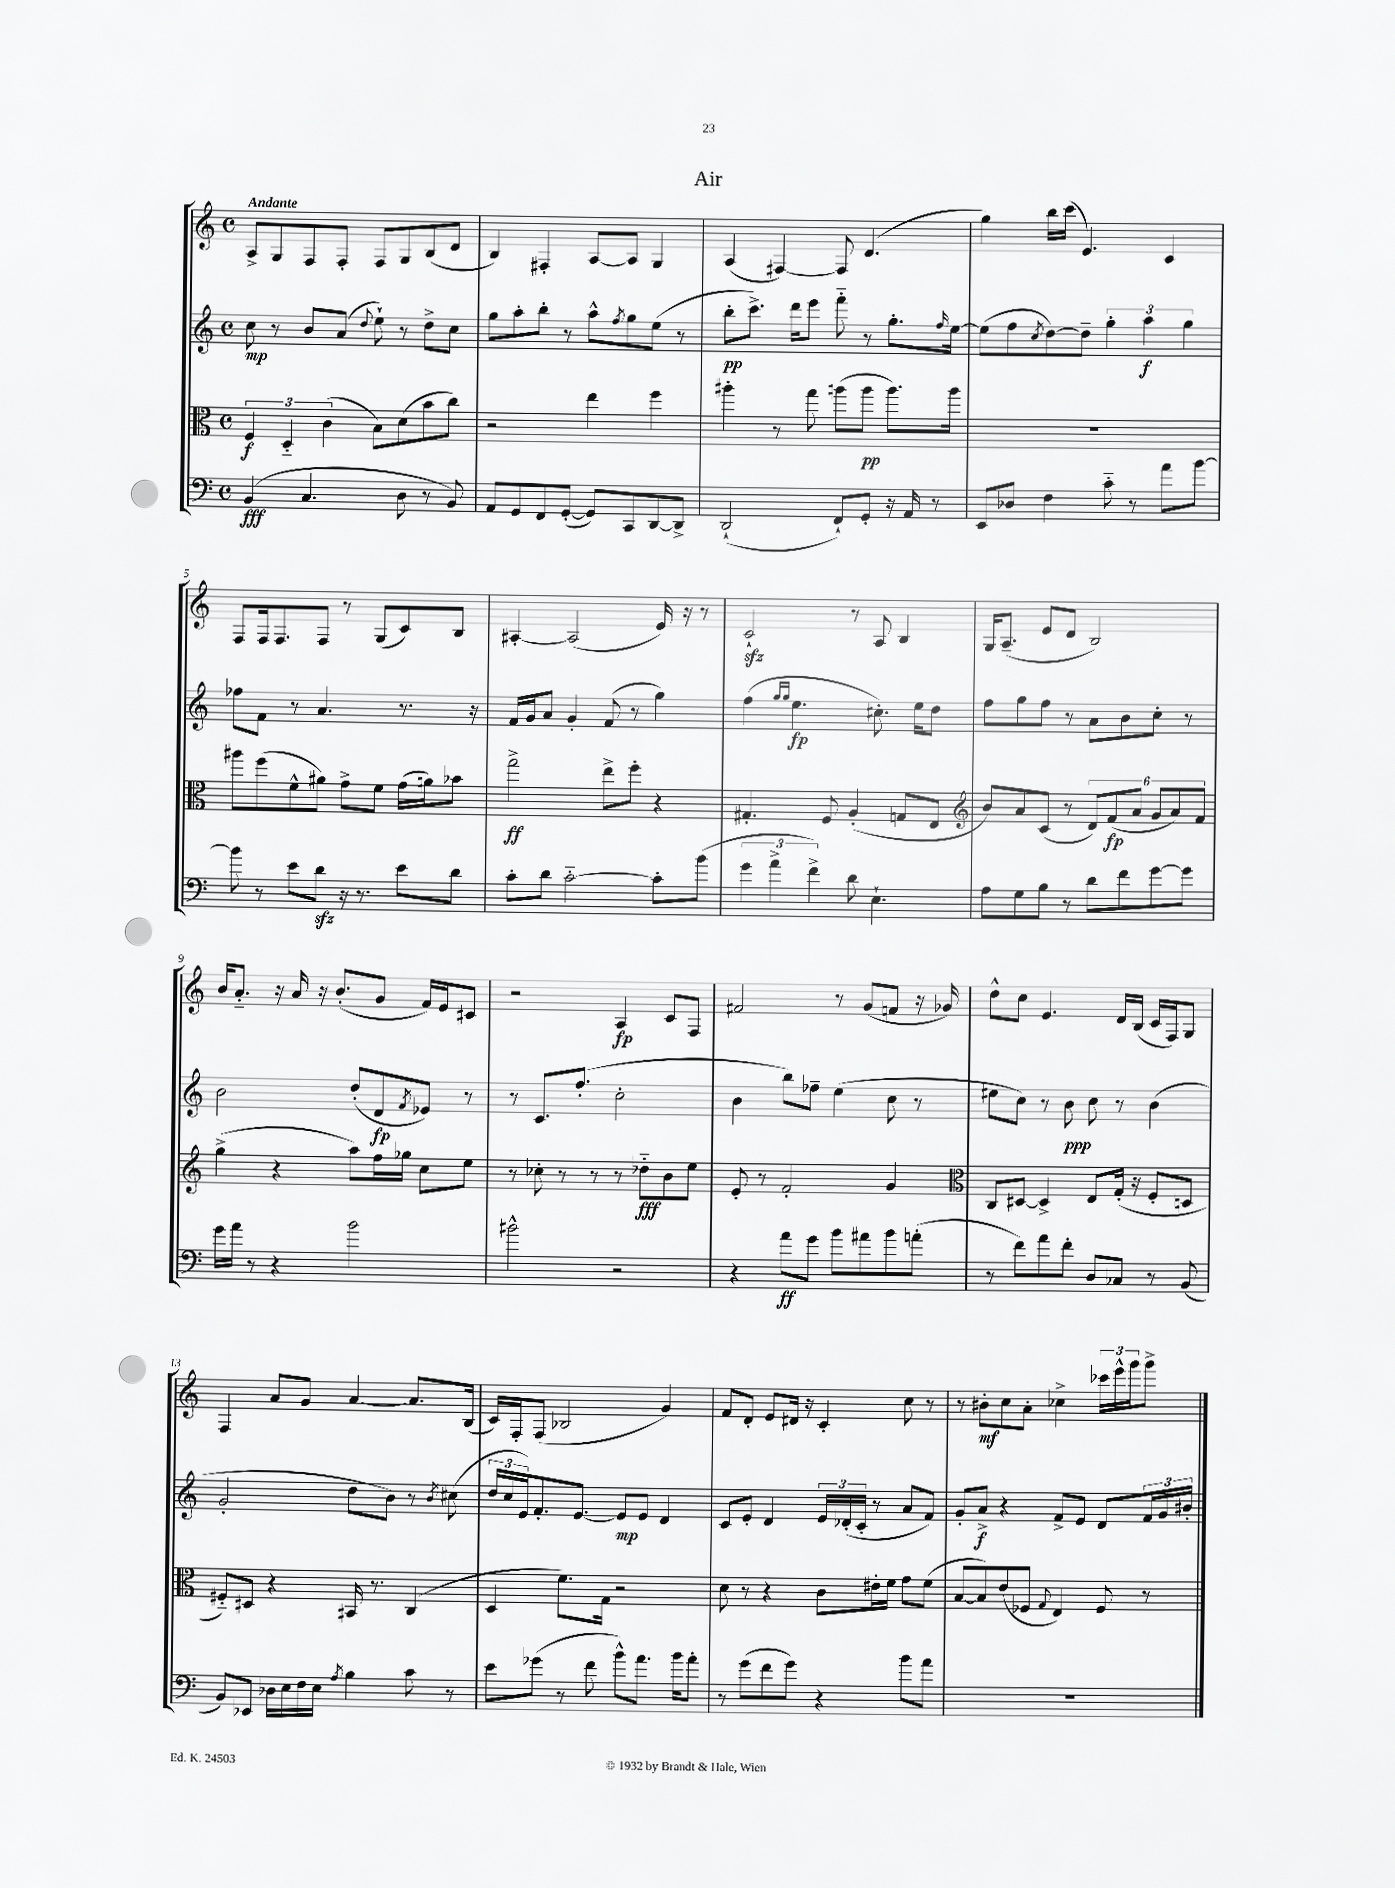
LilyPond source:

\header { title = "Air" }
<<
\new StaffGroup <<
\new Staff = "s0" {
    \clef treble \key c \major \defaultTimeSignature \time 4/4 \tempo "Andante"
    a8-> g8 f8 f8-. f8 g8 b8( d'8 |
    b4) fis4-. a8~ a8 g4 |
    a4( fis4~) fis8 d'4.( |
    g''4) b''16 c'''16( e'4.) c'4 |
    f8 f16 f8. f8 r8 g8( c'8) b8 |
    ais4~-. ais2( e'16) r16 r8 |
    c'2-!\sfz r8 a8 b4 |
    g16 a8.--( e'8 d'8 b2) |
    b'16 a'8.-_ r16 a'16 r16 b'8.-.( g'8 f'16) e'16 cis'8 |
    r2 a4\fp c'8 f8 |
    fis'2 r8 g'8( f'8 r16 ges'16) |
    d''8-^ c''8 e'4. d'16 b16( c'16 f16) g8 |
    f4 a'8 g'8 a'4~ a'8. b16( |
    c'16) f16-. f8( bes2 g'4) |
    f'8 d'8-. e'8 dis'16 r16 c'4-. c''8 r8 |
    r8 bis'8-.\mf c''8 a'8-. ces''4-> \tuplet 3/2 { ces'''16 e'''16-^ g'''16 } g'''8-> \bar "|." |
}
\new Staff = "s1" {
    \clef treble \key c \major \defaultTimeSignature \time 4/4
    c''8\mp r8 b'8 a'8( \appoggiatura { d''8 } e''8-!) r8 d''8-> c''8 |
    g''8 a''8-. b''8-. r8 a''8-^ \acciaccatura { f''8 } g''8 e''8( r8 |
    b''8-.\pp c'''8.->) d'''16 e'''8 f'''8-_ r8 g''8.-. \grace { f''16 } e''16~ |
    e''8( f''8 \acciaccatura { c''8 } d''8~) d''8-- \tuplet 3/2 { g''4-. a''4\f g''4 } |
    fes''8 f'8 r8 a'4. r8. r16 |
    f'16 g'16 a'8 g'4-. f'8( r8 g''4) |
    f''4( \grace { g''16 g''16 } e''4.\fp cis''8.-.) e''16 d''8 |
    f''8 g''8 f''8 r8 a'8 b'8 c''8-. r8 |
    b'2 d''8-.( d'8\fp \acciaccatura { f'8 } ees'8) r8 |
    r8 c'8. f''8.-.( c''2-. |
    b'4 b''8) fes''8-- e''4( c''8 r8 |
    eis''8 c''8) r8 b'8\ppp c''8 r8 b'4( |
    g'2-. d''8 b'8) r8 \acciaccatura { b'8 } cis''8( |
    \tuplet 3/2 { d''16 c''16 e'16) } f'8.-. e'8.~ e'8\mp e'8 d'4 |
    c'8 e'8-. d'4 \tuplet 3/2 { e'16 des'16-.( c'16-. } r8 a'8 f'8) |
    g'8-. a'8->\f r4 f'8-> e'8 d'8 \tuplet 3/2 { f'16 g'16 bis'16-. } \bar "|." |
}
\new Staff = "s2" {
    \clef alto \key c \major \defaultTimeSignature \time 4/4
    \tuplet 3/2 { f4\f d4-_ c'4( } b8) d'8( b'8 c''8) |
    r2 e''4 f''4 |
    ais''4-. r8 g''8 a''8( a''8\pp a''8.) a''16 |
    R1 |
    ais''8 f''8( f'8-^ ais'8) g'8-> f'8 g'16( a'16) bes'8 |
    g''2->\ff e''8-> f''8-. r4 |
    gis4.-. f8 a4-.( g8 e8 |
    \clef treble b'8) a'8 c'8( r8 \tuplet 6/4 { d'8) f'8\fp( a'8 g'8 a'8) f'8 } |
    g''4->( r4 a''8) f''16 ges''16 c''8 e''8 |
    r8 ces''8-. r8 r8 r8 des''8-_\fff b'8 e''8 |
    e'8-. r8 f'2-. g'4 |
    \clef alto c8 dis8~ dis4-> e8 g16-.( r16 f8-. d8 |
    fis8-_) dis8 r4 bis,16 r8. c4( |
    d4 f'8.) g16 r2 |
    d'8 r8 r4 c'8 eis'16-. f'16 g'8 f'8( |
    b8~ b8) e'8( fes8 \appoggiatura { g8 } e4) fes8 r8 \bar "|." |
}
\new Staff = "s3" {
    \clef bass \key c \major \defaultTimeSignature \time 4/4
    b,4\fff( c4. d8 r8 b,8) |
    a,8 g,8 f,8 g,8~-.( g,8) c,8 d,8~ d,8-> |
    d,2-!( f,8-!) g,8-. r16 a,16 r8 |
    e,8 des8 f4 c'8-_ r8 a'8 b'8~ |
    b'8 r8 e'8 d'8\sfz r16 r8. e'8 d'8 |
    c'8-. d'8 c'2~-_ c'8-. b'8( |
    \tuplet 3/2 { g'4 a'4-> f'4->) } d'8 e4.-! |
    a8 g8 b8 r8 d'8 f'8 g'8~ g'8 |
    g'16 a'16 r8 r4 b'2 |
    bis'2-^ r2 |
    r4 a'8\ff g'8 b'8 ais'8 b'8 a'8-.( |
    r8 f'8) a'8 f'8-. d8 ces8 r8 b,8( |
    b,8) ees,8 des16 e16 f16 e16 \acciaccatura { a8 } b4 c'8 r8 |
    e'8 ges'8( r8 f'8 b'8-^) a'8. b'16 a'8-. |
    r8 g'8( f'8 g'8) r4 b'8 a'8 |
    R1 \bar "|." |
}
>>
>>
